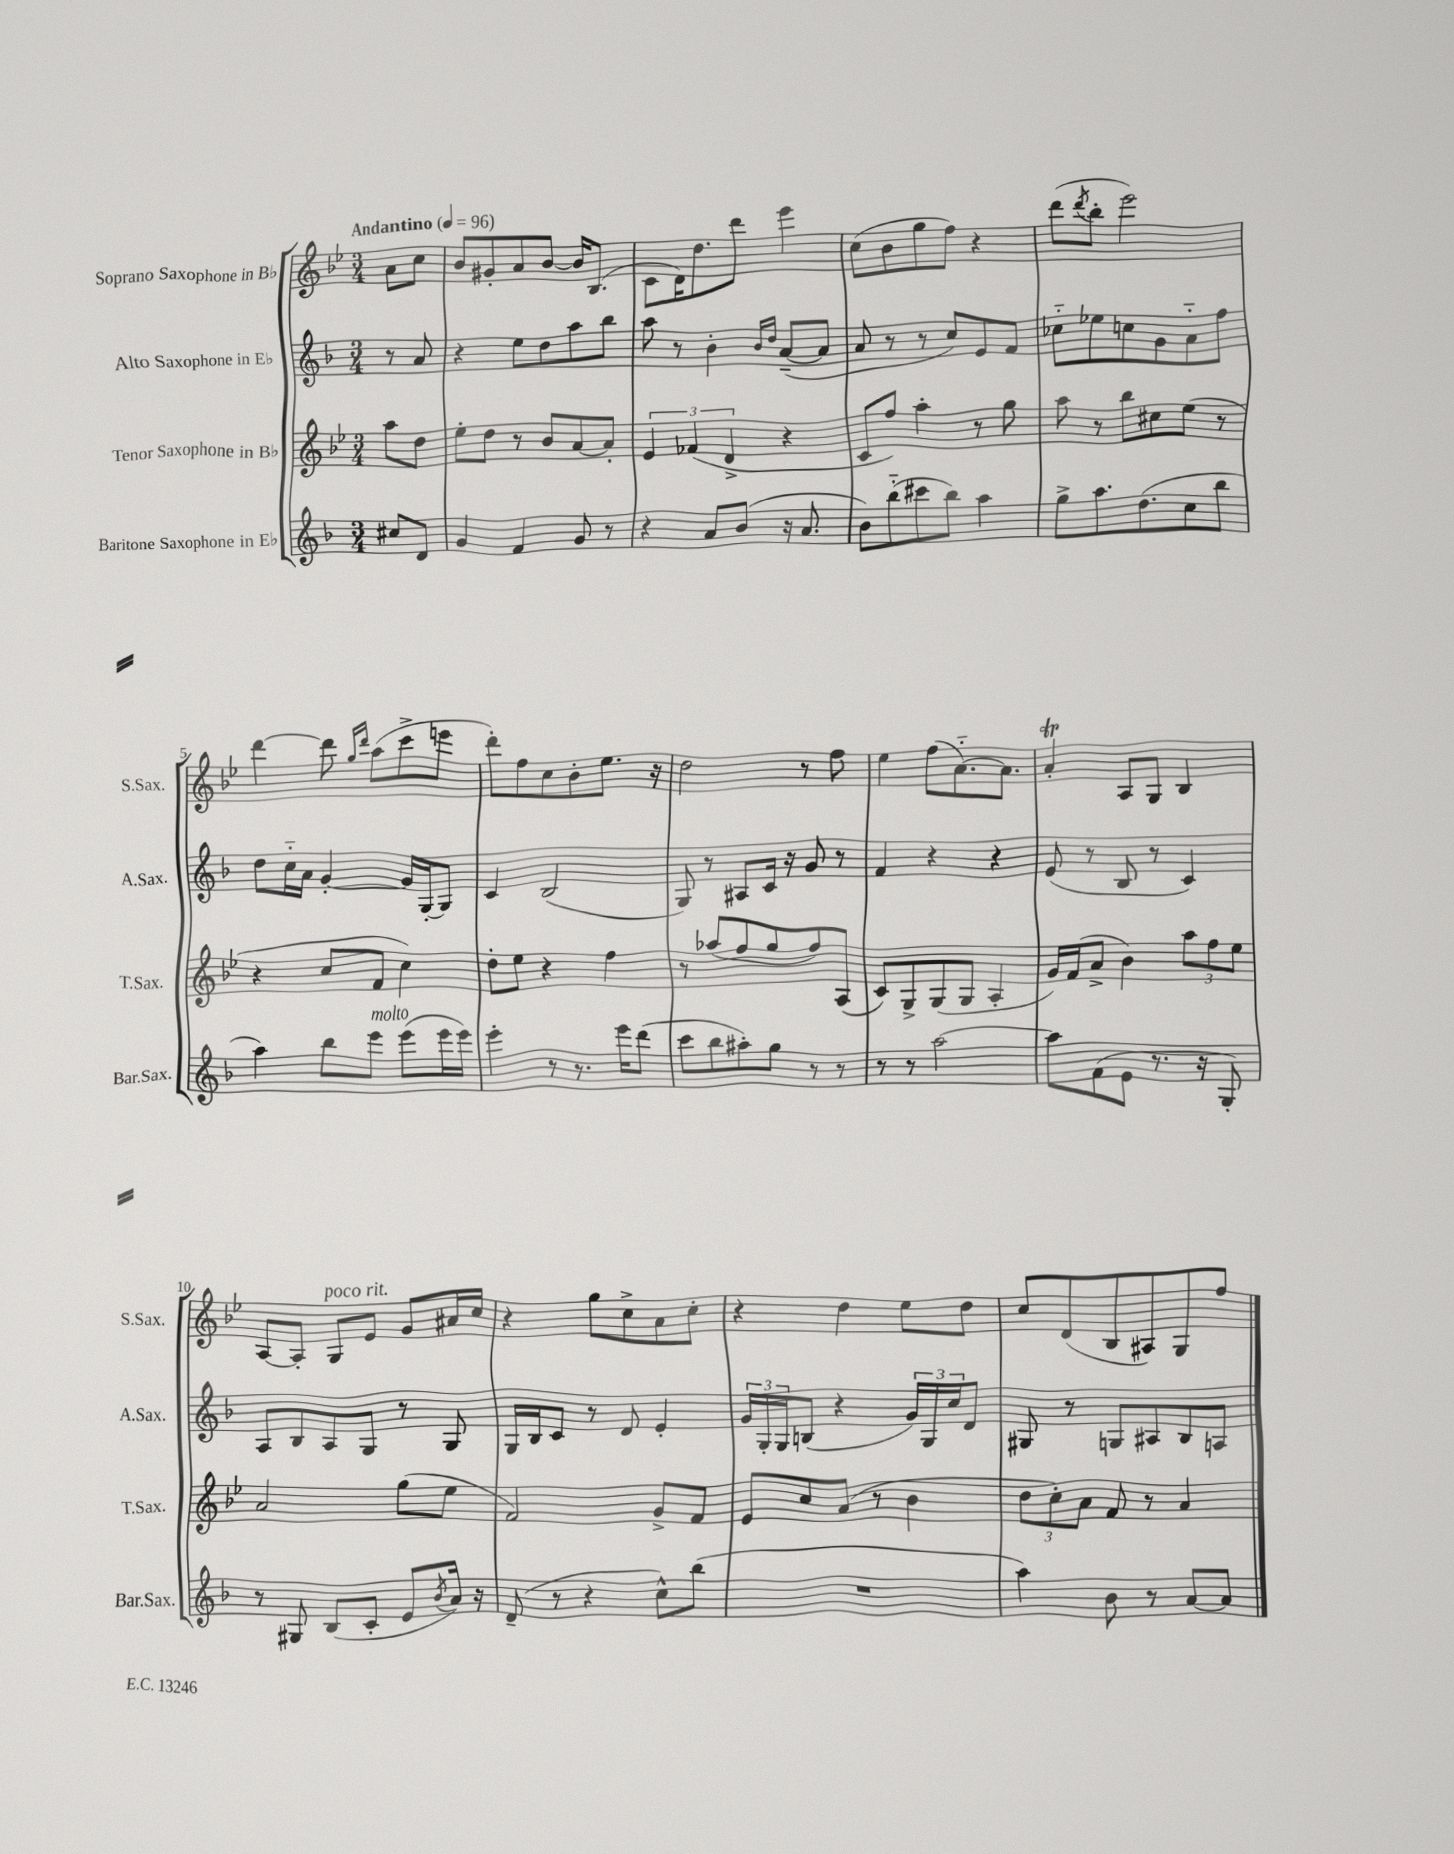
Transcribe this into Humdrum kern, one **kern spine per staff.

**kern	**kern	**kern	**kern
*part4	*part3	*part2	*part1
*staff4	*staff3	*staff2	*staff1
*I"Baritone Saxophone in E♭	*I"Tenor Saxophone in B♭	*I"Alto Saxophone in E♭	*I"Soprano Saxophone in B♭
*I'Bar.Sax.	*I'T.Sax.	*I'A.Sax.	*I'S.Sax.
*clefG2	*clefG2	*clefG2	*clefG2
*k[b-]	*k[b-e-]	*k[b-]	*k[b-e-]
*M3/4	*M3/4	*M3/4	*M3/4
*MM96	*MM96	*MM96	*MM96
=	=	=	=
!	!	!	!LO:TX:a:B:t=Andantino
8cc#X/L	8aa\L	8r	8a\L
8d/J	8dd\J	8a/	8cc\J
=1	=1	=1	=1
4g/	8ee-'\L	4r	8b-/L
.	8dd\J	.	8g#X'/
4f/	8r	8ee\L	8a/
.	8b-/L	8dd\	[8b-/J
8g/	[8a/	8aa\	16b-/KL]
.	.	.	(8.B-/J
8r	8a'/J]	8bb-\J	.
=2	=2	=2	=2
4r	6e-/	8aa\	8c\L
.	.	8r	16d\K)
.	(6f-X/	.	.
.	.	.	8.dd\
8a/L	.	4b-'\	.
.	6d^/	.	.
(8b-/J	.	.	8ddd\J
.	.	16qqb-/LL	.
.	.	16qqdd/JJ	.
16r	4r	([8a~/L	4eee-\
8.a/	.	.	.
.	.	8a/J]	.
=3	=3	=3	=3
8b-\L)	8c/L	8a/	(8cc\L
(8bb-\	8ff/J)	8r	8b-\
8ccc#X\	4aa'\	8r	8gg\
8bb-\J)	.	8cc/L)	8ff\J)
4aa\	8r	8e/	4r
.	8gg\	8f/J	.
=4	=4	=4	=4
8gg^\L	8aa\	8cc-X\L	(8ddd\L
.	.	.	8qddd/
8.aa\	8r	8ee-X\	8bb-'\J
.	8bb-\L	8ccn\	2eee-\)
(8.dd\	.	.	.
.	8cc#X\	8g\	.
8cc\	(8ee-\J	8a\	.
8bb-\J	8r	8ff\J	.
!!LO:LB:g=z
=5	=5	=5	=5
4aa\)	4r	8dd\L	[4ddd\
.	.	16cc\L	.
.	.	16a\JJ	.
8bb-\L	8cc/L	[4g'/	8ddd\]
.	.	.	16qqgg/LL
.	.	.	16qqddd/JJ
!LO:TX:a:i:t=molto	!	!	!
8eee\J	8f/J	.	(8aa\L
(8eee\L	4cc\)	16g/LL]	8ccc^\
.	.	[16G'/J	.
16eee\L	.	8G/J]	8eeen\J
16eee\JJ)	.	.	.
=6	=6	=6	=6
4eee'\	8dd'\L	4c/	8ddd'\L)
.	8ee-\J	.	8ff\
8r	4r	(2B-/	8cc\
8.r	.	.	8b-'\
.	4ff\	.	8.ee-\J
16eee\KL	.	.	.
(8ddd\J	.	.	.
.	.	.	16r
=7	=7	=7	=7
8ccc\L	8r	8G/)	2dd\
8bb-\	(8aa-X/L	8r	.
8aa#X'\)	8ff/	8A#X/L	.
8gg\J	8gg/	16c/Jk	.
.	.	16r	.
8r	8ff/)	8g/	8r
8r	(8A/J	8r	8ff\
=8	=8	=8	=8
8r	8c/L)	4f/	4ee-\
8r	8G^/	.	.
[2aa\	(8G/	4r	(8ff\L
.	8G/J	.	[8.a\)
.	4A'/	4r	.
.	.	.	8.a\J]
=9	=9	=9	=9
8aa\L]	16g/LL)	(8e/	4at'/
.	(16f/J	.	.
(8f\	8a^/J	8r	.
8e\J	4b-\)	8B-/	8A/L
8.r	.	8r	8G/J
.	12aa\L	4c/)	4B-/
16r	.	.	.
.	12ff\	.	.
8G'/)	.	.	.
.	12ee-\J	.	.
!!LO:LB:g=z
=10	=10	=10	=10
8r	2a/	8A/L	[8A/L
8G#X/	.	8B-/	8A'/J]
!	!	!	!LO:TX:a:i:t=poco rit.
(8B-/L	.	8A/	8G/L
8c'/J	.	8G/J	8e-/J
8e/L	(8gg\L	8r	8g/L
8qb-/	.	.	.
16a/Jk)	8ee-\J	8G/	16a#X/L
16r	.	.	16cc/JJ
=11	=11	=11	=11
(8d~/	2f/)	16G/LL	4r
.	.	16B-/J	.
8r	.	8c/J	.
4r	.	8r	8gg\L
.	.	8d/	8cc^\
8cc^^\L)	8g^/L	4e'/	8a\
(8bb-\J	8f/J	.	8cc'\J
=12	=12	=12	=12
2.r	8e-/L	24g/LL	4r
.	.	24G'/	.
.	.	24G/J	.
.	8cc/	(8Bn/J	.
.	(8a/J	4r	4dd\
.	8r	.	.
.	4b-\	24g/LL)	8ee-\L
.	.	24G/	.
.	.	24cc/J	.
.	.	8d/J	8dd\J
=13	=13	=13	=13
4aa\)	12dd\L	8G#X/	8cc/L
.	12cc'\)	.	.
.	.	8r	(8d/
.	12a\J	.	.
8b-\	8f/	8Gn/L	8B-/
8r	8r	8A#X/	8A#X/)
[8a/L	4a/	8B-/	8G/
8a/J]	.	8An/J	8ff/J
==	==	==	==
*-	*-	*-	*-
